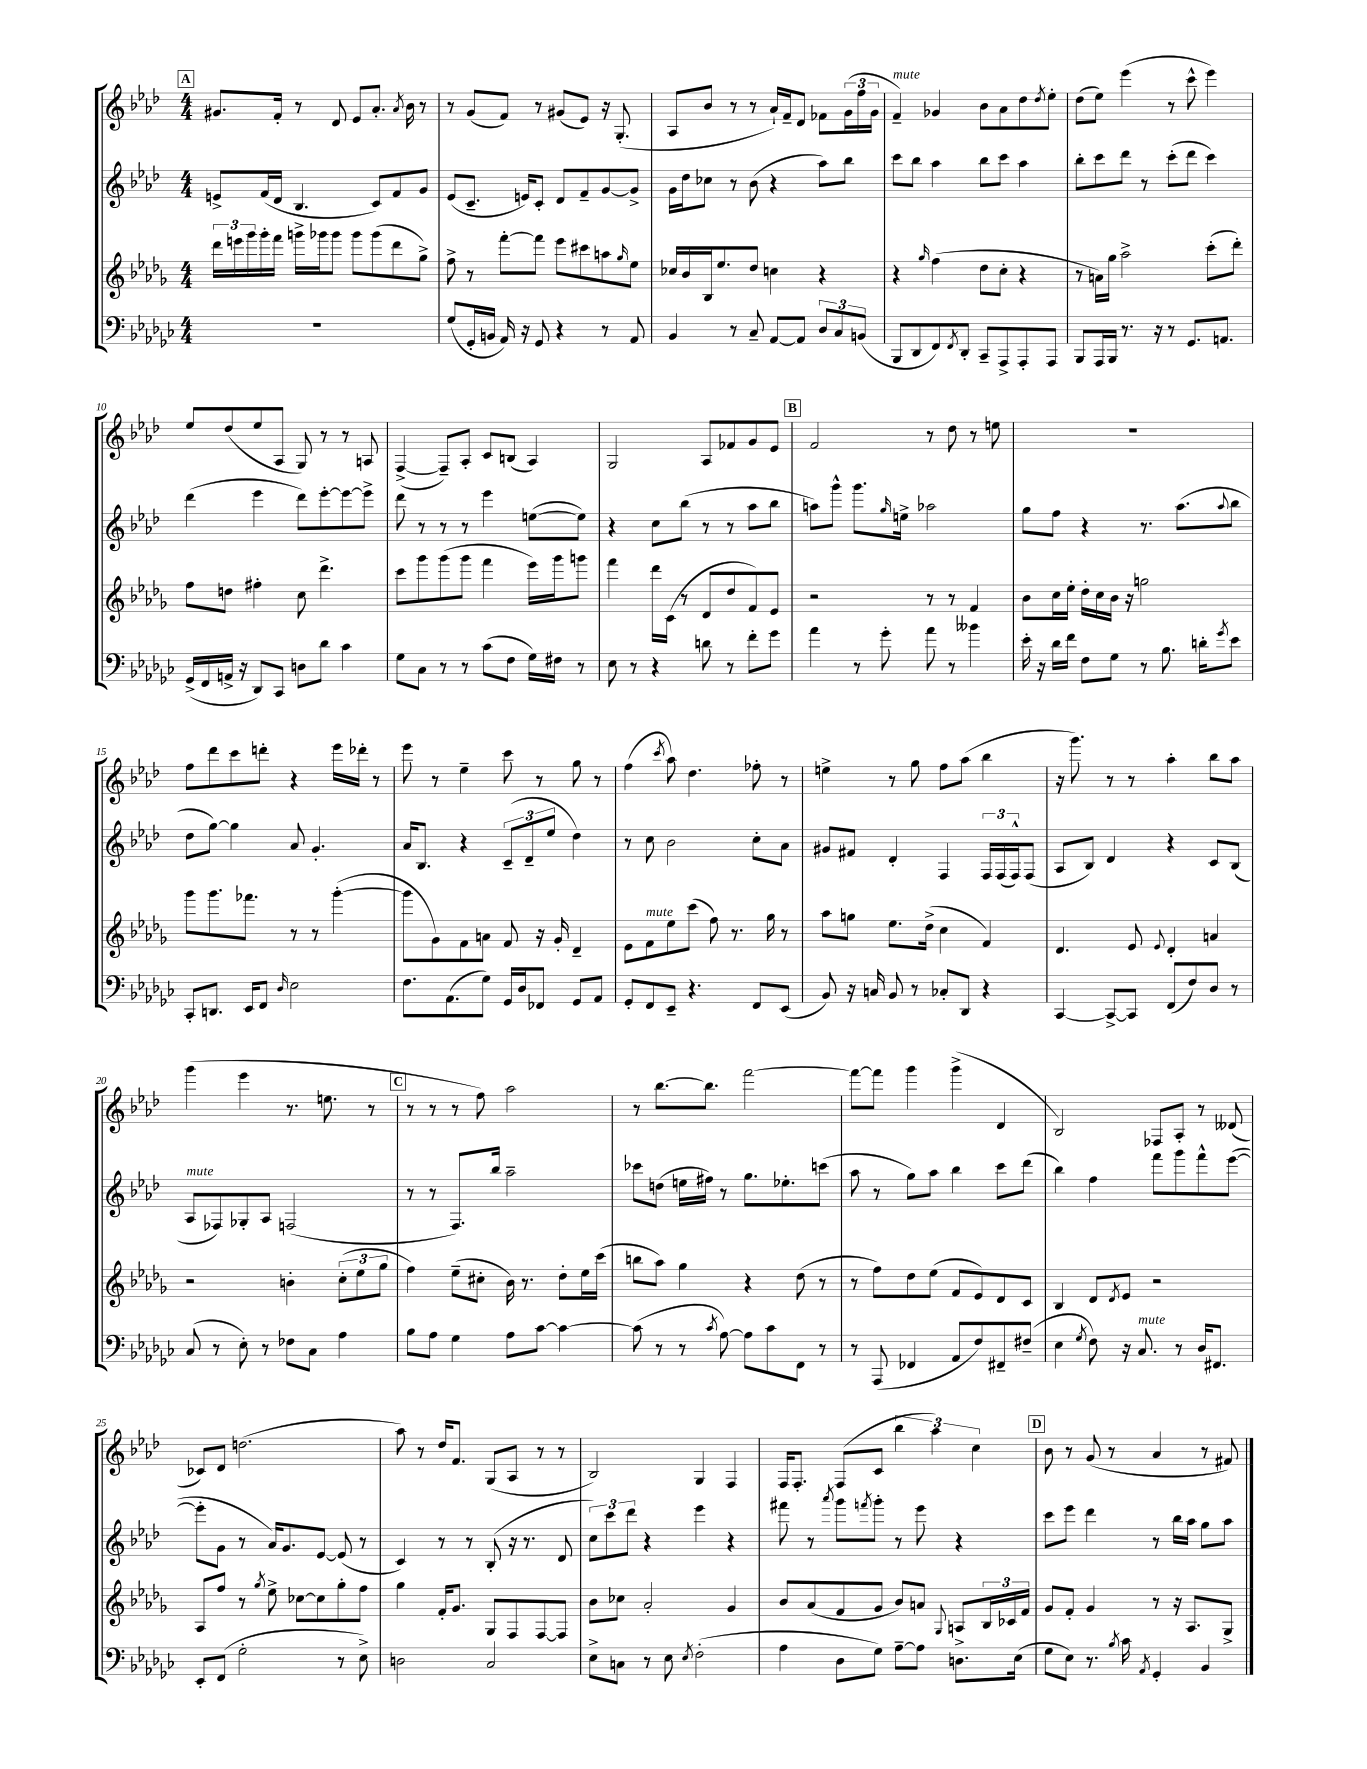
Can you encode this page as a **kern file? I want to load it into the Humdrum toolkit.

**kern	**kern	**kern	**kern
*staff4	*staff3	*staff2	*staff1
*clefF4	*clefG2	*clefG2	*clefG2
*k[b-e-a-d-g-c-]	*k[b-e-a-d-g-]	*k[b-e-a-d-]	*k[b-e-a-d-]
*M4/4	*M4/4	*M4/4	*M4/4
1r	24ddd-	8e^	8.g#
.	24eee	.	.
.	24ggg-	.	.
.	16ggg-'	(16f	.
.	16fff	16d-	16f'
.	16ggg^	4.B-	8r
.	16ggg-	.	.
.	8ggg-	.	8d-
.	8ggg-	.	8e-
.	(8ggg-	8c)	8.a-'
.	8ddd-	8f	.
.	.	.	8qa-
.	.	.	16b-
.	8gg-^)	8g	8r
=	=	=	=
(8G-	8ff^	(8e-	8r
16GG-'	8r	8.c~	(8g
16BB	.	.	.
16AA-)	[8fff'	.	8f)
16r	.	16e)	.
8GG-	8fff]	8c'	8r
4r	8eee-	8d-	(8g#
.	8ccc#	8f~	8e-)
8r	8aa	[8g	16r
.	.	.	(8.G'
.	16qqgg-	.	.
8AA-	8ee-	8g^]	.
=	=	=	=
4BB-	16cc-	16g	8A-
.	16b-	16dd-	.
.	16B-	8cc-	8b-
.	8.ee-	.	.
8r	.	8r	8r
8C-~	8dd-	(8b-	8r
[8AA-	4cc	4r	16a-`)
.	.	.	16f~
8AA-]	.	.	8d-
12D-	4r	8aa-)	8f-
12C-	.	.	.
.	.	8bb-	(24g
(12BB	.	.	24ff
.	.	.	24g
=	=	=	=
8BBB-	4r	8ccc	4f~)
8DD-	.	8bb-	.
.	16qqgg-	.	.
8FF)	(4ff	4aa-	4g-
8qFF	.	.	.
8DD-'	.	.	.
8CC-~	8dd-	8bb-	8b-
8AAA-^	8cc'	8ccc	8a-
8AAA-'	4r	4aa-	8dd-
.	.	.	8qdd-
8AAA-	.	.	8ee-'
=	=	=	=
8BBB-	8r	8bb-'	(8dd-
16AAA-	16a)	8ccc	8ee-)
16BBB-	16gg-	.	.
8.r	2aa-^	8ddd-	(4eee-
.	.	8r	.
16r	.	.	.
8r	.	(8ccc'	8r
8.GG-	.	8ddd-	8ccc^^
.	(8ccc'	4ccc)	4eee-)
8.AA	.	.	.
.	8ddd-')	.	.
=	=	=	=
(16GG-^	8ff	(4ddd-	8ee-
16FF	.	.	.
16AA^	8dd	.	(8dd-
16r	.	.	.
8DD-)	4ff#'	4eee-	8ee-
8CC-	.	.	8A-
8D	8cc	8ddd-)	8G)
8d-	4.ddd-^	[8eee-'	8r
4c-	.	8eee-_	8r
.	.	8eee-^]	8A
=	=	=	=
8G-	8ccc	8ddd-	([4F^
8C-	8ggg-	8r	.
8r	(8ggg-	8r	8F~])
8r	8ggg-	8r	8A-'
(8c-	4fff	4eee-	8c
8F	.	.	(8B
16G-)	16eee-)	([8ee	4A-)
16F#	16ggg-	.	.
8r	8ggg	8ee])	.
=	=	=	=
8E-	4fff	4r	2G
8r	.	.	.
4r	16ddd-	8cc	.
.	(16c	.	.
.	8r	(8bb-	.
8d	8d-	8r	8A-
8r	8dd-	8r	8f-
8f'	8f)	8aa-	8g
8g-	8e-	8bb-	8e-
=	=	=	=
4a-	2r	8aa)	2f
.	.	8ggg^^	.
8r	.	8.ggg	.
8g-'	.	.	.
.	.	16qqgg	.
.	.	16ee^	.
8a-	8r	2aa-	8r
8r	8r	.	8dd-
4b--	4f	.	8r
.	.	.	8ee
=	=	=	=
16e-'	8b-	8gg	1r
16r	.	.	.
16d-	16cc	8ff	.
16f	16ee-'	.	.
8F	16dd-'	4r	.
.	16cc	.	.
8G-	16b-	.	.
.	16r	.	.
8r	2gg	8.r	.
8.B-	.	.	.
.	.	(8.aa-	.
16d'	.	.	.
8qg-	.	8qqaa-	.
8e-	.	8bb-	.
=	=	=	=
8CC-'	8ggg-	8dd-	8ff
8.DD	8.ggg-	[8gg)	8ddd-
.	.	4gg]	8ccc
16EE-	8.fff-	.	.
8FF	.	.	8ddd'
16qqD-	.	.	.
2E-	8r	8a-	4r
.	8r	4.g'	.
.	([4ggg-'	.	16eee-
.	.	.	16ddd-'
.	.	.	8r
=	=	=	=
8.F	8ggg-]	16a-	8eee-
.	.	8.B-	.
.	8g-)	.	8r
(8.AA-	.	.	.
.	8f	4r	4ee-~
8G-)	8a	.	.
16GG-	8f	(12c~	8ccc
16D-	.	.	.
.	.	12d-~	.
8FF-	16r	.	8r
.	.	12ee-	.
.	16g-'	.	.
8GG-	4d-~	4dd-)	8gg
8AA-	.	.	8r
=	=	=	=
8GG-'	8e-	8r	(4ff
8FF	8f	8cc	.
.	.	.	8qccc
8EE-~	8ee-	2b-	8aa-)
4.r	(8ccc	.	4.dd-
.	8ff)	.	.
.	8.r	.	.
8FF	.	8cc'	8ff-'
.	16gg-	.	.
(8EE-	8r	8a-	8r
=	=	=	=
8BB-)	8aa-	8g#	4ee^
16r	8gg	8f#	.
16C	.	.	.
8BB-	8.ee-	4d-'	8r
8r	.	.	8gg
.	(16dd-^	.	.
8C-'	4cc	4F	8ff
8DD-	.	.	(8aa-
4r	4f)	24F	4bb-
.	.	(24F	.
.	.	24F^^)	.
.	.	(8F	.
=	=	=	=
[4CC-	4.d-	8A-	16r
.	.	.	8.ggg)
.	.	8B-)	.
8CC-^_	.	4d-	8r
8CC-]	8e-	.	8r
.	8qqe-	.	.
(8FF	4d-'	4r	4aa-'
8F)	.	.	.
8D-	4a	8c	8bb-
8r	.	(8B-	8aa-
=	=	=	=
(8C-	2r	8A-	(4ggg
8r	.	8F-)	.
8E-')	.	8G-'	4eee-
8r	.	8A-	.
8F-	4b'	(2F	8.r
8C-	.	.	.
.	.	.	8.ee
4A-	(12cc'	.	.
.	12ee-	.	.
.	.	.	8r
.	12gg-	.	.
=	=	=	=
8B-	4ff)	8r	8r
8A-	.	8r	8r
4G-	(8ee-~	8.F)	8r
.	8cc#'	.	8ff)
.	.	16bb-	.
8A-	16b-)	2aa-~	2aa-
.	8.r	.	.
[8c-	.	.	.
4c-_	8dd-'	.	.
.	16ee-	.	.
.	(16ccc	.	.
=	=	=	=
(8c-]	8bb	8ccc-	8r
8r	8aa-)	(8dd	[8.bb-
8r	4gg-	16ee	.
.	.	16ff#)	8.bb-]
8qc-	.	.	.
[8A-)	.	8r	.
8A-]	4r	8.gg	[2fff
8c-	.	.	.
.	.	8.ee-'	.
8FF	(8dd-	.	.
8r	8r	(8ccc	.
=	=	=	=
8r	8r	8aa-	8fff_
(8AAA-	8ff)	8r	8fff]
4FF-	8dd-	8gg)	4ggg
.	(8ee-	8aa-	.
8AA-	8f	4bb-	(4ggg^
8F)	8e-)	.	.
8FF#~	8d-	8ccc	4d-
(8F#~	8c	(8ddd-	.
=	=	=	=
4E-	4B-	4bb-)	2B-)
8qG-	.	.	.
8F)	8d-	4ff	.
.	8qd-	.	.
16r	8e-	.	.
8.C-	.	.	.
.	2r	8fff	8F-
8r	.	8ggg	8A-'
16D-	.	8fff^^	8r
8.FF#	.	.	.
.	.	([8eee-	(8d--
=	=	=	=
8EE-'	8A-	8eee-']	8c-)
(8FF	8ff	8g	8d-
2G-'	8r	8r	(2.dd
.	8qgg-	.	.
.	8ee-^	16a-)	.
.	.	8.g	.
.	[8cc-	.	.
.	8cc-]	[8e-	.
8r	8gg-'	(8e-]	.
8E-^)	8ff	8r	.
=	=	=	=
2D	4gg-	4c)	8aa-)
.	.	.	8r
.	16f'	8r	16dd-
.	8.g-	.	8.f
.	.	8r	.
2C-	8G-	(8B-'	(8G
.	8F	16r	8A-
.	.	8.r	.
.	[8F	.	8r
.	8F]	8d-	8r
=	=	=	=
8E-^	8b-	12cc)	2B-)
.	.	12ccc	.
8C	8cc-	.	.
.	.	12ddd-	.
8r	2a-'	4r	.
8E-	.	.	.
8qE-	.	.	.
(2F'	.	4eee-	4G
.	4g-	4r	4F
=	=	=	=
4A-	8b-	8fff#	16F
.	.	.	8.F'
.	(8a-	8r	.
.	.	8qaaa-	.
8D-	8f	8ggg	(8F
.	.	8qfff	.
8G-)	8g-	8ggg'	8c
[8A-~	8b-)	8r	6bb-
8A-]	8a	8eee-	.
.	.	.	6aa-)
.	8qqG-	.	.
8.D^	8A	4r	.
.	.	.	6cc
.	24B-	.	.
.	24c-	.	.
(16E-	.	.	.
.	24f	.	.
=	=	=	=
8G-	8g-	8ccc	8b-
8E-)	8f'	8eee-	8r
8.r	4g-	4ddd-	(8g
.	.	.	8r
8qB-	.	.	.
16c-	.	.	.
8qAA-	.	.	.
4GG-'	8r	8r	4a-
.	16r	16bb-	.
.	8.A-	16aa-	.
4BB-	.	8gg	8r
.	8G-^	8aa-	8f#)
==	==	==	==
*-	*-	*-	*-
